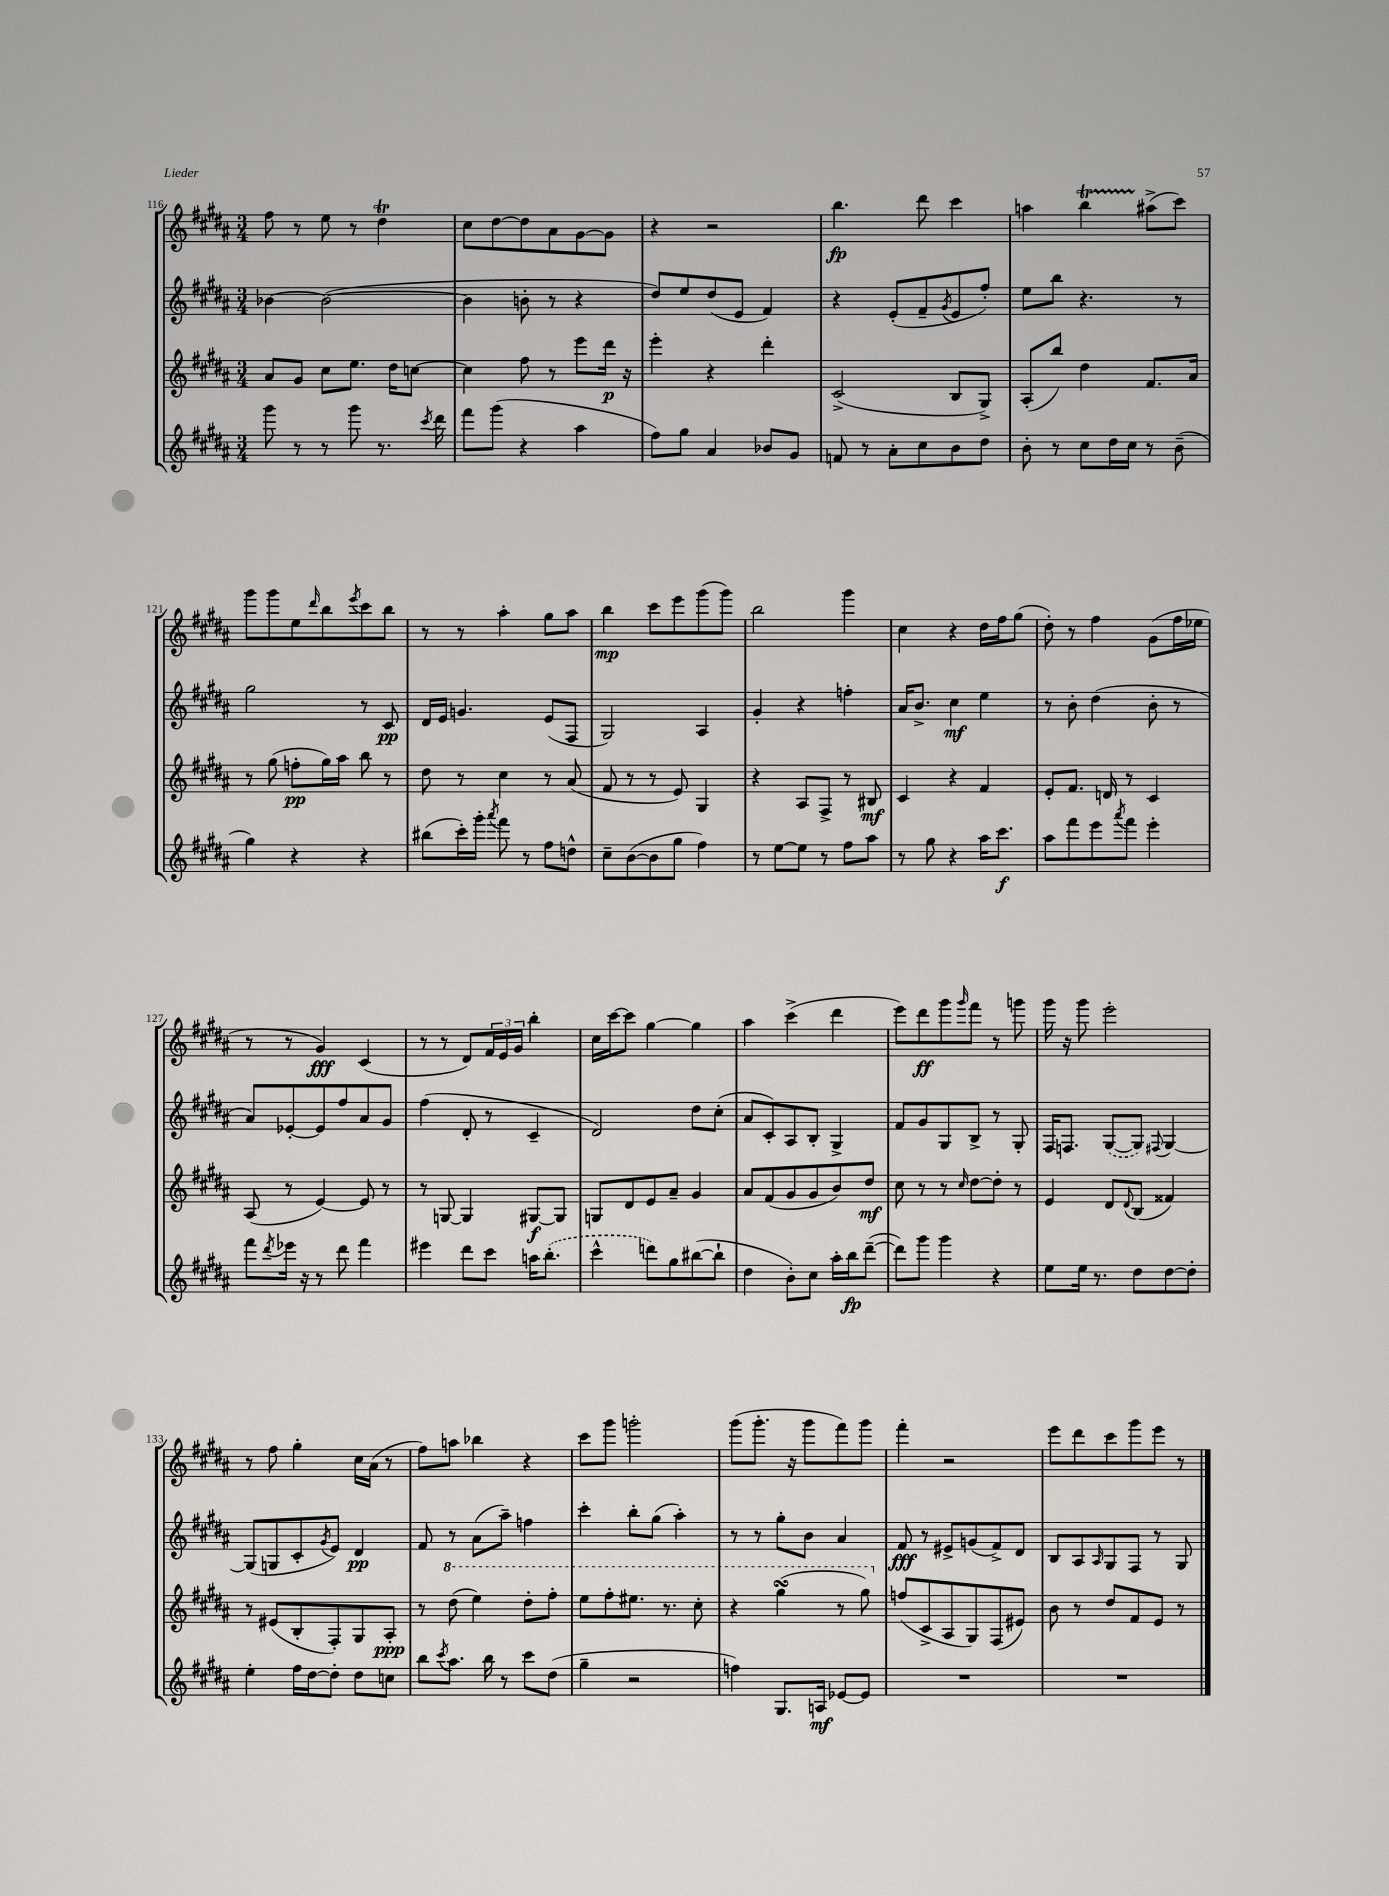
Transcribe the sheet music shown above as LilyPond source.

<<
\new StaffGroup <<
\new Staff = "s0" {
    \clef treble \key b \major \numericTimeSignature \time 3/4
    fis''8 r8 e''8 r8 dis''4\trill |
    cis''8 dis''8~ dis''8 ais'8 gis'8~ gis'8 |
    r4 r2 |
    b''4.\fp dis'''8 cis'''4 |
    a''4 b''4\startTrillSpan ais''8->\stopTrillSpan( cis'''8) |
    gis'''8 gis'''8 e''8 \grace { dis'''16 } b''8 \acciaccatura { e'''8 } cis'''8 b''8 |
    r8 r8 ais''4-. gis''8 ais''8 |
    b''4\mp cis'''8 e'''8 gis'''8( gis'''8) |
    b''2 gis'''4 |
    cis''4 r4 dis''16 fis''16 gis''8( |
    dis''8-.) r8 fis''4 gis'8( fis''16 ees''16 |
    r8 r8 gis'4\fff) cis'4( |
    r8 r8 dis'8) \tuplet 3/2 { fis'16 e'16 gis'16 } b''4-. |
    cis''16 cis'''16~ cis'''8 gis''4~ gis''4 |
    ais''4 cis'''4->( dis'''4 |
    e'''8) dis'''8\ff gis'''8 \grace { gis'''16 } fis'''8 r8 g'''8 |
    gis'''16 r16 gis'''8 e'''2-. |
    r8 fis''8 gis''4-. cis''16 ais'16( r8 |
    fis''8) a''8 bes''4 r4 |
    cis'''8 gis'''8 g'''2-. |
    gis'''8( gis'''8.-. r16 gis'''8 fis'''8) gis'''8 |
    fis'''4-. r2 |
    e'''8 dis'''8 cis'''8 gis'''8 e'''8 r8 \bar "|." |
}
\new Staff = "s1" {
    \clef treble \key b \major \numericTimeSignature \time 3/4
    bes'4~ bes'2~( |
    bes'4 b'8-. r8 r4 |
    dis''8) e''8 dis''8( e'8 fis'4) |
    r4 e'8-.( fis'8-- \acciaccatura { gis'8 } e'8 fis''8-.) |
    e''8 b''8 r4. r8 |
    gis''2 r8 cis'8\pp |
    dis'16 e'16 g'4. e'8( fis8 |
    gis2) ais4 |
    gis'4-. r4 f''4-. |
    ais'16 b'8.-> cis''4\mf e''4 |
    r8 b'8-. dis''4( b'8-. r8 |
    ais'8) ees'8~-. ees'8 fis''8 ais'8 gis'8 |
    fis''4( dis'8-. r8 cis'4-- |
    dis'2) dis''8 cis''8-.( |
    ais'8 cis'8-.) ais8 b8-. gis4-> |
    fis'8 gis'8 gis8 b8-> r8 gis8-. |
    fis16 f8. \once \slurDashed gis8~( gis8) \appoggiatura { fis8 } gis4~ |
    gis8( g8 cis'8-. \acciaccatura { gis'8 } e'8) dis'4\pp |
    fis'8 r8 ais'8( ais''8--) f''4 |
    cis'''4-. b''8-. gis''8( ais''4-.) |
    r8 r8 gis''8-. b'8 ais'4 |
    fis'8\fff r8 eis'8-> g'8( fis'8->) dis'8 |
    b8 ais8 \grace { ais16 } gis8 fis8 r8 gis8 \bar "|." |
}
\new Staff = "s2" {
    \clef treble \key b \major \numericTimeSignature \time 3/4
    ais'8 gis'8 cis''8 e''8. dis''16 c''8~ |
    c''4 fis''8 r8 e'''8 dis'''16\p r16 |
    e'''4-. r4 dis'''4-. |
    cis'2->( b8 gis8->) |
    ais8-.( b''8) dis''4 fis'8. ais'16 |
    r8 gis''8( f''8-.\pp gis''16) ais''16 b''8 r8 |
    dis''8 r8 cis''4 r8 ais'8( |
    fis'8 r8 r8 e'8) gis4 |
    r4 ais8 fis8-> r8 bis8\mf |
    cis'4 r4 fis'4 |
    e'8-. fis'8. d'16 r8 cis'4 |
    ais8( r8 e'4~) e'8 r8 |
    r8 g8~ g4 gis8~\f gis8 |
    g8 dis'8 e'8 ais'8-- gis'4 |
    ais'8 fis'8( gis'8 gis'8 b'8) dis''8\mf |
    cis''8 r8 r8 \grace { cis''16 } dis''8~ dis''8-. r8 |
    e'4 dis'8 \appoggiatura { dis'8 } b8( fisis'4) |
    r8 eis'8( b8-. fis8-.) gis8 ais8-.\ppp |
    r8 \ottava #1 dis'''8( e'''4) dis'''8-. fis'''8-. |
    e'''8 fis'''8-. eis'''8. r8. cis'''8-. |
    r4 gis'''4\turn( r8 gis'''8) \ottava #0 |
    f''8( cis'8-> ais8 gis8) fis8( eis'8) |
    b'8 r8 dis''8 fis'8 e'8 r8 \bar "|." |
}
\new Staff = "s3" {
    \clef treble \key b \major \numericTimeSignature \time 3/4
    gis'''8 r8 r8 gis'''8 r8. \acciaccatura { cis'''8 } dis'''16 |
    fis'''8 gis'''8( r4 ais''4 |
    fis''8) gis''8 ais'4 bes'8 gis'8 |
    f'8 r8 ais'8-. cis''8 b'8 dis''8 |
    b'8-. r8 cis''8 dis''16 cis''16 r8 b'8--( |
    gis''4) r4 r4 |
    bis''8( cis'''16-.) gis'''16-. \acciaccatura { ais'''8 } fis'''8 r8 fis''8 d''8-^ |
    cis''8-- b'8~( b'8 gis''8 fis''4) |
    r8 e''8~ e''8 r8 fis''8 ais''8 |
    r8 gis''8 r4 ais''16 cis'''8.\f |
    ais''8 fis'''8 e'''8 \acciaccatura { ais'''8 } fis'''8 e'''4-. |
    fis'''8 \acciaccatura { dis'''8 } ees'''16 r16 r8 dis'''8 fis'''4 |
    eis'''4 dis'''8 cis'''8 a''16 \once \slurDashed b''8.-.( |
    cis'''4-^ d'''8) gis''8 bis''8~( bis''8-! |
    dis''4 b'8-.) cis''8 ais''16-. b''16\fp dis'''8~--( |
    dis'''8) gis'''8 gis'''4 r4 |
    e''8 e''16 r8. dis''8 dis''8~ dis''8-. |
    e''4-. fis''16 dis''16~ dis''8-. dis''8 c''8 |
    b''8 \acciaccatura { cis'''8 } ais''8. b''16 r8 cis'''8 dis''8( |
    gis''4-- r2 |
    f''4) gis8. a16\mf ees'8~ ees'8 |
    R2. |
    R2. \bar "|." |
}
>>
>>
\layout { \context { \Score currentBarNumber = #116 } }
